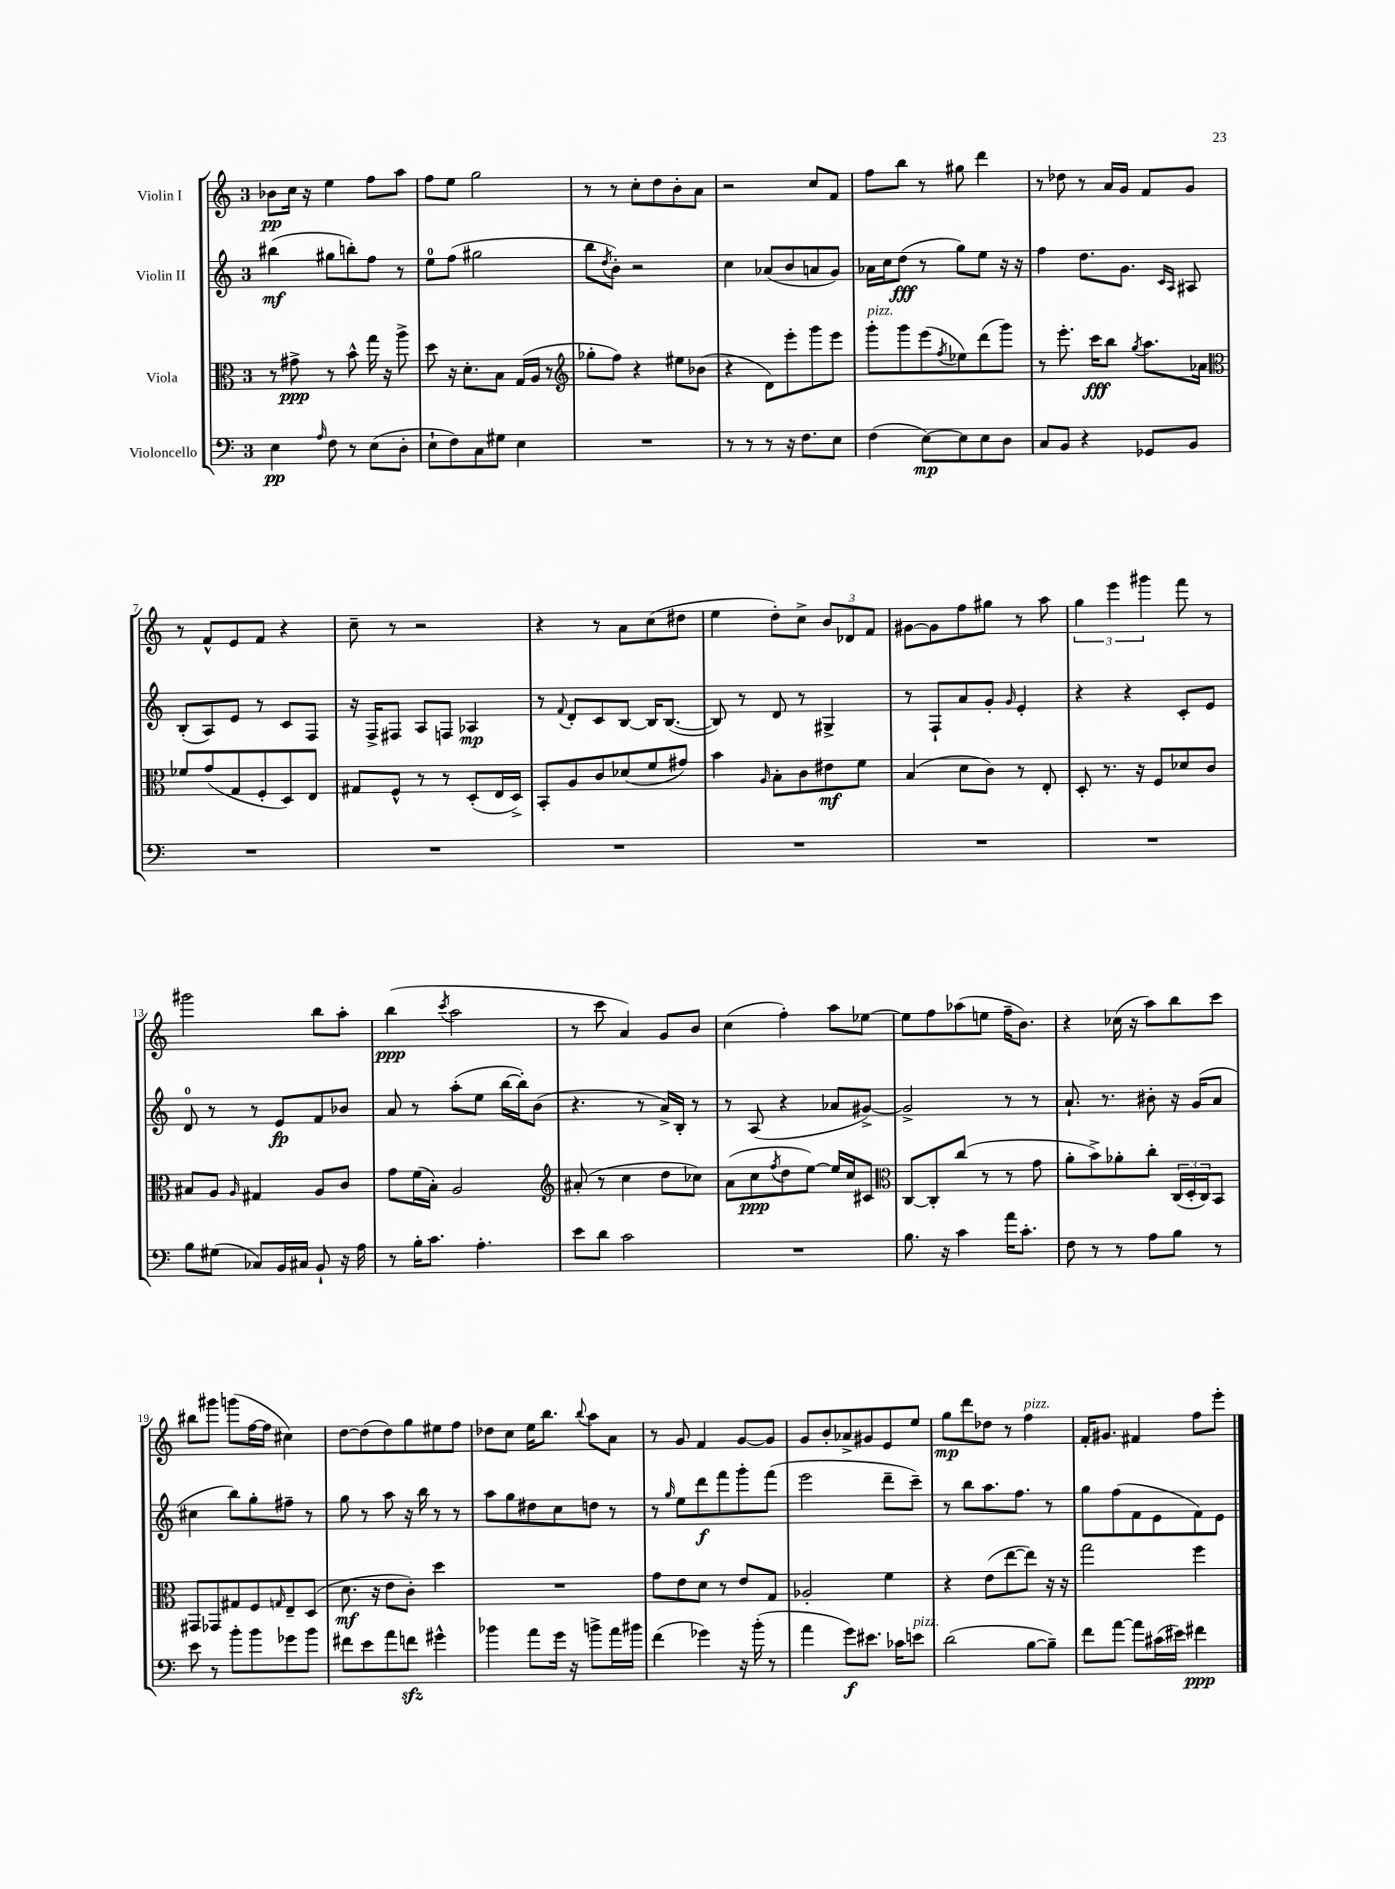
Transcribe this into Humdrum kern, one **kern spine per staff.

**kern	**kern	**kern	**kern
*staff4	*staff3	*staff2	*staff1
*clefF4	*clefC3	*clefG2	*clefG2
*k[]	*k[]	*k[]	*k[]
*M3/4	*M3/4	*M3/4	*M3/4
4E	8r	(4bb#	8b-
.	8g#^	.	16cc
.	.	.	16r
16qqA	.	.	.
8F	8r	8gg#	4ee
8r	8b^^	8bb')	.
(8E	16gg	8ff	8ff
.	16r	.	.
8D'	8aa^	8r	8aa
=	=	=	=
8E`	8dd	8ee	8ff
8F)	16r	(8ff	8ee
.	8.d'	.	.
8C	.	2gg#	2gg
8G#	8B	.	.
4E	(16G	.	.
.	16A	.	.
.	8r	.	.
=	=	=	=
*	*clefG2	*	*
2.r	8gg-'	8bb	8r
.	.	8qdd	.
.	8ff)	8b')	8r
.	4r	2r	8cc'
.	.	.	8dd
.	8ee#	.	8b'
.	(8b-	.	8a
=	=	=	=
8r	4r	4cc	2r
8r	.	.	.
8r	8d)	(8a-	.
16r	8eee'	8b	.
8.F	.	.	.
.	8ggg	8a	8cc
8E	8eee	8g)	8f
=	=	=	=
(4F	8ggg'	16a-	8ff
.	.	16cc	.
.	8ggg	(8dd	8bb
[8E)	(8eee	8r	8r
.	8qff	.	.
8E]	8ee-)	8gg)	8gg#
8E	(8ddd	8ee	4ddd
8D	8ggg)	16r	.
.	.	16r	.
=	=	=	=
8C	8r	4ff	8r
8BB	8.eee'	.	8dd-
4r	.	8.dd	8r
.	16ccc	.	.
.	8bb	.	16a
.	.	8.g	16g
.	8qgg	.	.
8GG-	8.aa	.	8f
.	.	16qqc	.
.	.	16qqA	.
8BB	.	8A#	8g
.	16a-	.	.
=	=	=	=
*	*clefC3	*	*
2.r	8f-	(8B'	8r
.	(8g	8A)	8f^^
.	8G	8e	8e
.	8F'	8r	8f
.	8D)	8c	4r
.	8E	8F	.
=	=	=	=
2.r	8G#	16r	8cc~
.	.	16F^	.
.	8F^^	8F#	8r
.	8r	8A	2r
.	8r	8F	.
.	(8D'	4A-	.
.	16E	.	.
.	16D^)	.	.
=	=	=	=
2.r	8BB'	8r	4r
.	.	8qqf	.
.	8A	8d'	.
.	8c	8c	8r
.	(8d-	[8B	8a
.	8f	16B]	(8cc
.	.	([8.B	.
.	8g#)	.	8dd#
=	=	=	=
2.r	4b	8B])	4ee
.	.	8r	.
.	16qqA	.	.
.	8B'	8d	8dd')
.	8c	8r	8cc^
.	8e#	4G#^	12b
.	.	.	12d-
.	8f	.	.
.	.	.	12f
=	=	=	=
2.r	(4B	8r	[8g#
.	.	8F`	8g#]
.	8d	8a	8ff
.	8c)	8g'	8gg#
.	.	16qqg	.
.	8r	4e'	8r
.	8E'	.	8aa
=	=	=	=
2.r	8D'	4r	6gg
.	8.r	.	.
.	.	.	6eee
.	.	4r	.
.	16r	.	.
.	.	.	6ggg#
.	8F	.	.
.	8d-	8c'	8fff
.	8c	8e	8r
=	=	=	=
8B	8B#	8d	2ggg#
(8G#	8A	8r	.
.	16qqA	.	.
8C-)	4G#	8r	.
16BB	.	8e	.
16C#	.	.	.
8BB`	8A	8f	8bb
16r	8c	8b-	8aa'
16A	.	.	.
=	=	=	=
8r	8g	8a	(4bb
16B'	(16f	8r	.
8.c	16B')	.	.
.	.	.	8qccc
.	2A	(8aa'	2aa
4.A'	.	8ee	.
.	.	[16bb	.
.	.	16bb'])	.
.	.	(8b	.
=	=	=	=
*	*clefG2	*	*
8e	(8a#'	4.r	8r
8d	8r	.	8ccc
2c	4cc	.	4a)
.	.	8r	.
.	8dd	16a^)	8g
.	.	16B'	.
.	8cc-)	8r	8b
=	=	=	=
2.r	(8a	8r	(4cc
.	8cc	(8A	.
.	8qff	.	.
.	8dd	4r	4ff')
.	[8ee)	.	.
.	16ee]	8a-	8aa
.	16cc	.	.
.	8c#	[8g#^)	[8ee-
=	=	=	=
*	*clefC3	*	*
8.B	[8C	2g#^]	8ee-]
.	8C']	.	8ff
16r	.	.	.
4c	(8cc	.	(8aa-
.	8r	.	8ee
16a	8r	8r	16ff~
8.c'	.	.	8.b)
.	8g	8r	.
=	=	=	=
8F	8a'	8.a`	4r
8r	8b^)	.	.
.	.	8.r	.
8r	8a-'	.	(16cc-
.	.	.	16r
8A	8cc'	8b#'	8aa)
8B	(24C	16r	8bb
.	24D'	.	.
.	.	(16g	.
.	24C)	.	.
8r	8BB	8a	8ccc
=	=	=	=
8e	8GG#	4cc#	8bb#
8r	8GG-	.	8ggg#
8b'	8G#	8bb)	(8ggg
8b	8F	8gg'	[16ff
.	.	.	16ff]
.	16qqG	.	.
8g-	8E~	8ff#~	4cc#)
8b	(8D	8r	.
=	=	=	=
8f#	8.d	8gg	[8dd
8e	.	8r	(8dd]
.	16r	.	.
8a	8e	8aa	8dd)
8f	8c')	16r	8gg
.	.	16bb	.
4g#^^	4dd	8r	8ee#
.	.	8r	8ff
=	=	=	=
4b-	2.r	8aa	8dd-
.	.	8gg	8cc
8a	.	8dd#	16ee
.	.	.	8.bb
16g	.	8cc	.
16r	.	.	.
.	.	.	8qqbb
8b^	.	8dd	8aa
16a	.	8r	8a
16b#	.	.	.
=	=	=	=
(4f	8g	8r	8r
.	.	16qqgg	.
.	8e	8ee	8g
4g-)	8d	8ddd	4f
.	8r	8fff	.
16r	8e	8ggg'	[8g
(16b'	.	.	.
8r	8G	(8fff	8g]
=	=	=	=
4a	2A-'	2eee	8g
.	.	.	8b'
8g)	.	.	8a-^
8.e#	.	.	8g#
.	4f	8ddd~	8e
16c-	.	.	.
8e	.	8ccc~)	8ee
=	=	=	=
(2d	4r	8r	8gg
.	.	8bb	8ddd
.	(8e	8.aa	8dd-
.	[8ee	.	8r
.	.	8.ff	.
[8B	8ee])	.	4ff
8B~])	16r	8r	.
.	16r	.	.
=	=	=	=
8f	2gg	8gg	16f'
.	.	.	8.g#
[8a	.	(8ff	.
8a]	.	8f	4f#
(16c#	.	8e	.
16e#)	.	.	.
4f#	4ff	8f)	8ff
.	.	8e	8eee'
==	==	==	==
*-	*-	*-	*-
